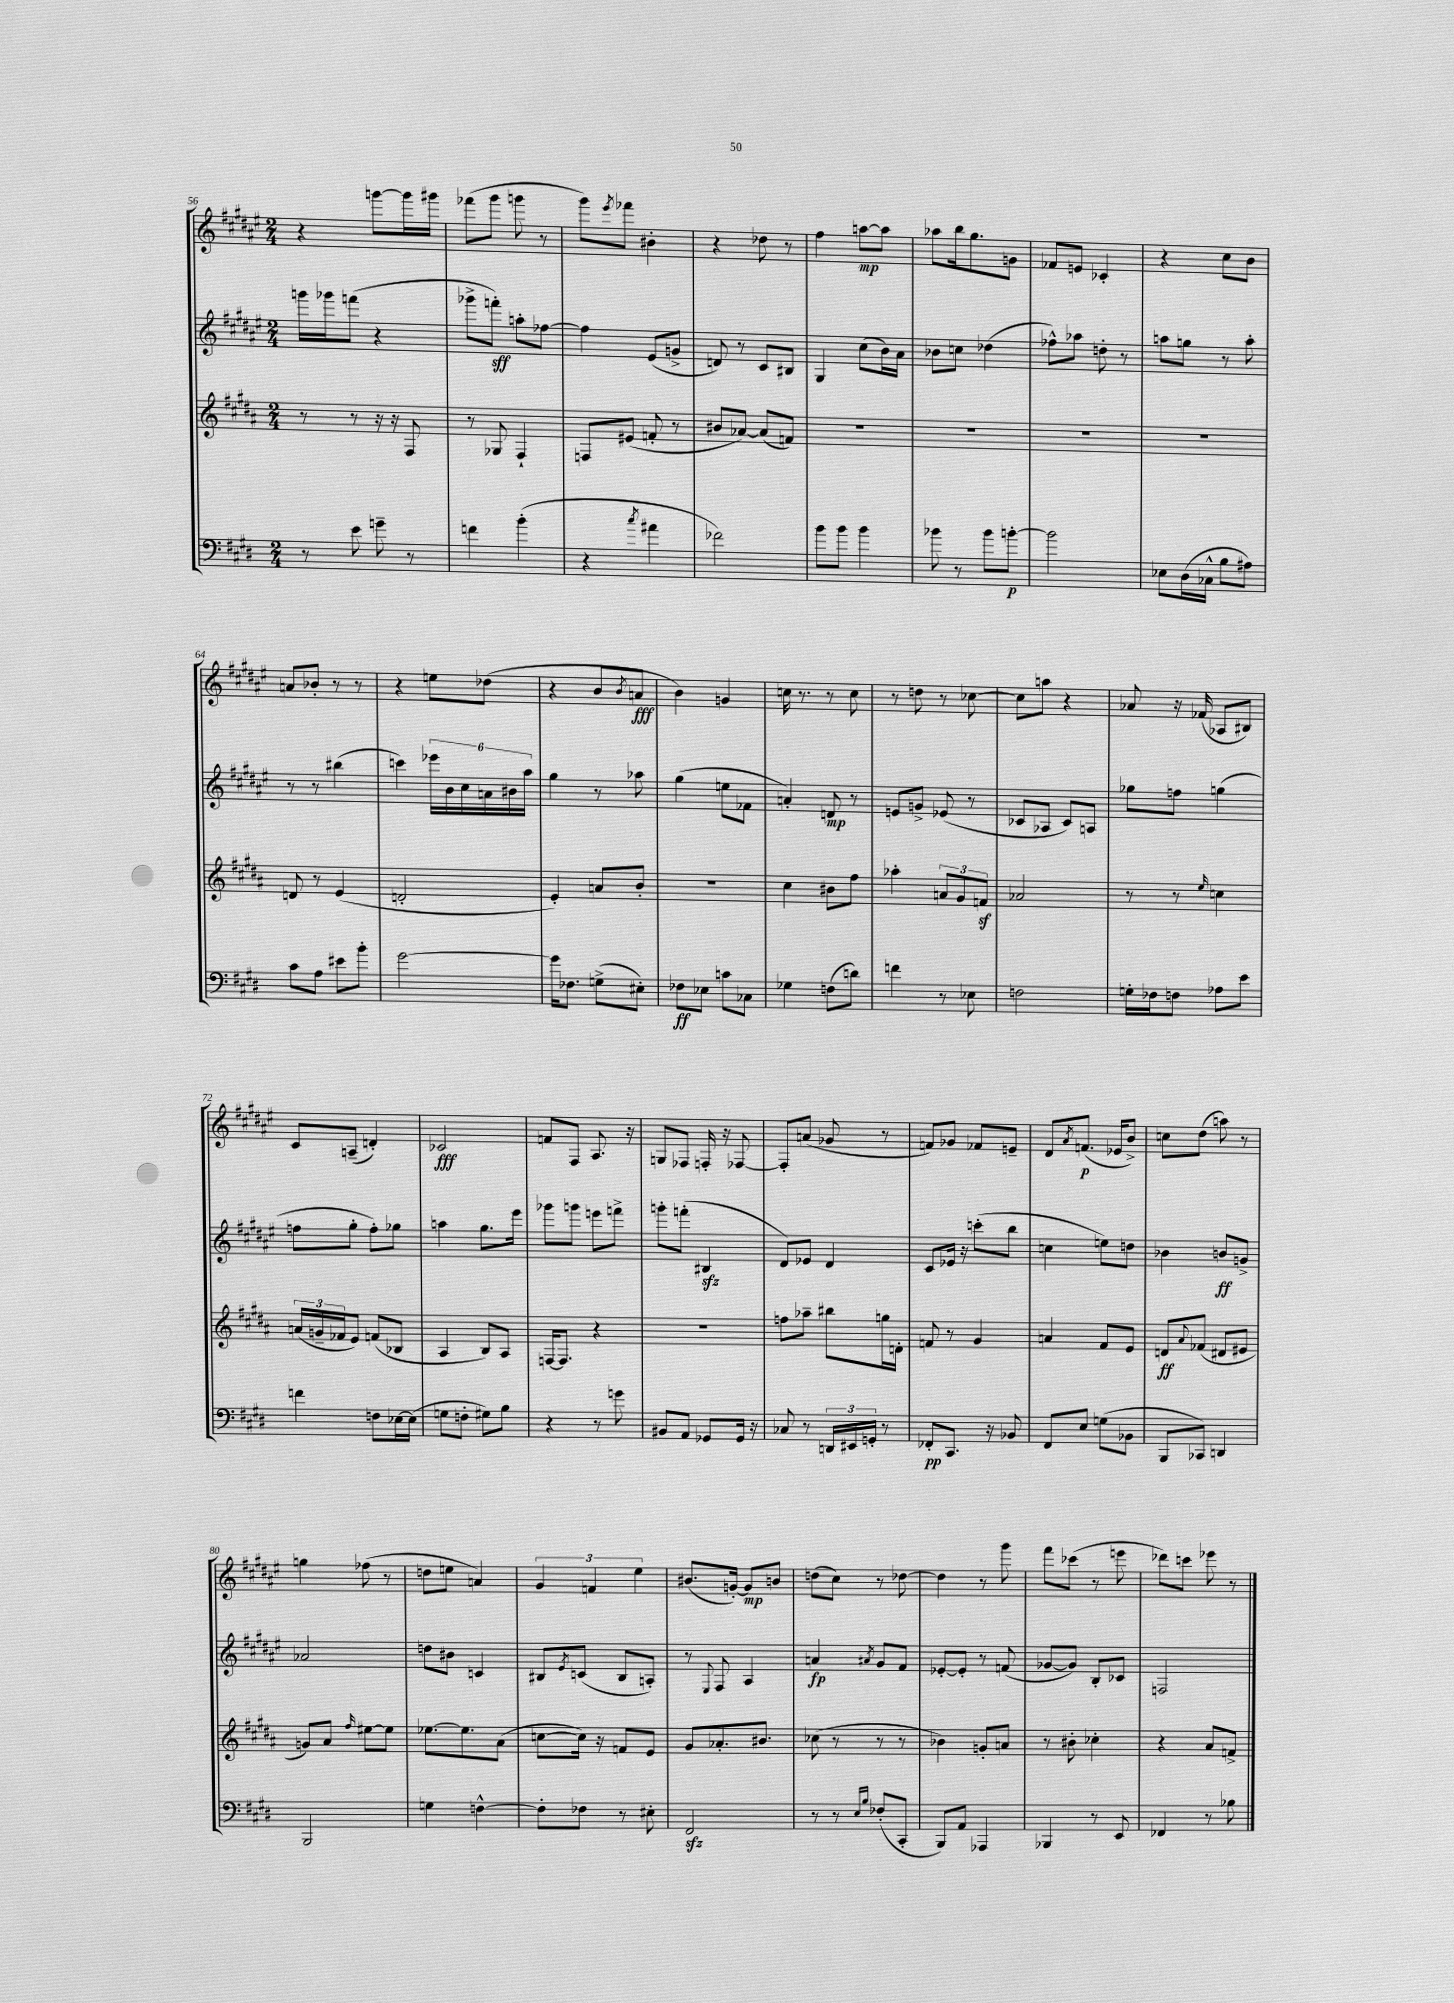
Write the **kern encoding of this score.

**kern	**kern	**kern	**kern
*staff4	*staff3	*staff2	*staff1
*clefF4	*clefG2	*clefG2	*clefG2
*k[f#c#g#d#]	*k[f#c#g#d#a#]	*k[f#c#g#d#a#e#]	*k[f#c#g#d#a#e#]
*M2/4	*M2/4	*M2/4	*M2/4
8r	8r	16ggg	4r
.	.	16ggg-	.
8e	8r	(8fff	.
8g~	16r	4r	[8ggg
.	16r	.	.
8r	8F#	.	16ggg]
.	.	.	16ggg#
=	=	=	=
4f	8r	8ggg-^	(8fff-
.	8G-	8fff')	8ggg#
(4b'	4F#`	8aa'	8ggg
.	.	[8ff-	8r
=	=	=	=
4r	8F	4ff-]	8ggg#)
.	.	.	8qeee#
.	(8e#	.	8fff-
8qcc#	.	.	.
4a#	8f'	(8e#	4b#'
.	8r	8g^	.
=	=	=	=
2f-)	8b#	8d)	4r
.	[8a-)	8r	.
.	(8a-]	8c#	8dd-
.	8f)	8B#	8r
=	=	=	=
8b	2r	4G#	4ff#
8b	.	.	.
4b	.	(8cc#	[8aa
.	.	16b)	8aa]
.	.	16a#	.
=	=	=	=
8b-	2r	8b-	8aa-
8r	.	8cc	16bb
.	.	.	8.gg#
8b-	.	(4dd-	.
[8b'	.	.	8g
=	=	=	=
2b]	2r	8ff-^^)	8f-
.	.	8aa-	8e
.	.	8dd'	4c-'
.	.	8r	.
=	=	=	=
8E-	2r	8aa	4r
(16D#	.	8gg	.
16C-^^	.	.	.
8B	.	8r	8cc#
8A#)	.	8aa'	8b
=	=	=	=
8c#	8d	8r	8a
8A	8r	8r	8b-'
8e#	(4e	(4bb#	8r
8b'	.	.	8r
=	=	=	=
[2g#	2d'	4ccc)	4r
.	.	24eee-	8ee
.	.	24b	.
.	.	24cc#	.
.	.	24a	(8dd-
.	.	24b#	.
.	.	24aa#	.
=	=	=	=
16g#]	4e')	4gg#	4r
8.F-	.	.	.
(8G^	8a	8r	8b
.	.	.	8qb
8E#')	8b'	8aa-	8a
=	=	=	=
8F-	2r	(4gg#	4b)
8E-	.	.	.
8c	.	8ee	4g
8C-	.	8f-	.
=	=	=	=
4G-	4cc#	4a')	16cc
.	.	.	8.r
(8F	8b#	8d	8r
8d)	8ff#	8r	8cc
=	=	=	=
4f	4aa-'	8e	8r
.	.	8g^	8dd
8r	12a	(8e-	8r
.	12g#	.	.
8E-	.	8r	[8cc-
.	12f	.	.
=	=	=	=
2F	2a-	8c-	8cc-]
.	.	8A-	8aa
.	.	8c-)	4r
.	.	8A	.
=	=	=	=
16G'	8r	8gg-	8a-
16F-	.	.	.
8F	8r	8ff	16r
.	.	.	(16f-
.	16qqee	.	.
8A-	4cc	(4gg	8A-
8e	.	.	8B#)
=	=	=	=
4f	(24a	8ff	8c#
.	24g~	.	.
.	24f-	.	.
.	8e)	8gg#'	(8A~
8F	(8f	8ff')	4d')
[16E-	8B-	8gg-	.
(16E-]	.	.	.
=	=	=	=
8G	4A#	4aa	2c-
8F'	.	.	.
8G#)	8B)	8.gg#	.
8B	8A#	.	.
.	.	16eee#	.
=	=	=	=
4r	[16F	8ggg-	8f
.	8.F]	.	.
.	.	8ggg	8F#
8r	4r	8eee	8.A#
8g	.	8fff^	.
.	.	.	16r
=	=	=	=
8BB#	2r	8ggg'	8G
8AA	.	(8fff'	8F-
8GG-	.	4B#	16F'
.	.	.	16r
16GG-	.	.	[8F-
16r	.	.	.
=	=	=	=
8C-	8ff	8d#)	8F-']
8r	8aa-~	8e-	(8a
24DD	8bb#	4d#	8g-
24EE#	.	.	.
24GG'	.	.	.
8r	16gg	.	8r
.	16d'	.	.
=	=	=	=
8FF-'	8f	8c#	8f)
8.CC#	8r	16e-	8g-
.	.	16r	.
.	4g#	(8ccc'	8f-
16r	.	.	.
8BB-	.	8bb	8e~
=	=	=	=
8FF#	4a	4cc	8d#
.	.	.	8qa#
8E	.	.	(8.f
(8G	8f#	8ee)	.
.	.	.	16e-
8BB-	8e	8dd	8b^)
=	=	=	=
8BBB	8d	4b-	8cc
.	8qqa#	.	.
8CC-)	(8f-	.	(8dd#
4DD	8d#	8b	8aa)
.	8e#	8g^	8r
=	=	=	=
2BBB	8g)	2a-	4gg
.	8a#	.	.
.	16qqff#	.	.
.	[8ee#	.	(8ff-
.	8ee#]	.	8r
=	=	=	=
4G	[8.ee-	8dd	8dd
.	.	8b#	8ee
.	8.ee-]	.	.
[4F^^	.	4c	4a)
.	(8a#	.	.
=	=	=	=
8F']	[8cc	8B#	6g#
.	.	8qe#	.
8F-	16cc])	(8c	.
.	.	.	6f
.	16r	.	.
8r	8f	8B#	.
.	.	.	6ee#
8E#'	8e	8A')	.
=	=	=	=
2FF#	8g#	8r	(8.b#
.	.	8qqE#	.
.	8.a-'	8F#	.
.	.	.	[16g')
.	.	4A#	8g]
.	8.b#	.	.
.	.	.	8b
=	=	=	=
8r	(8cc-	4a	(8dd
8r	8r	.	8cc#)
16qqE	.	.	.
16qqB	.	8qa#	.
(8F-'	8r	8g#	8r
8CC#'	8r	8f#	[8dd-
=	=	=	=
8BBB)	4b-)	[8e-'	4dd-]
8AA	.	8e-']	.
4AAA-	8g'	8r	8r
.	8a	(8f	8ggg#
=	=	=	=
4BBB-	8r	[8g-	8fff#
.	8b#'	8g-])	(8ccc-
8r	4cc-'	8B'	8r
8EE	.	8c-	8eee
=	=	=	=
4FF-	4r	2F	8ddd-)
.	.	.	8ccc
8r	8a#	.	8eee-
8B-	8f^	.	8r
==	==	==	==
*-	*-	*-	*-
